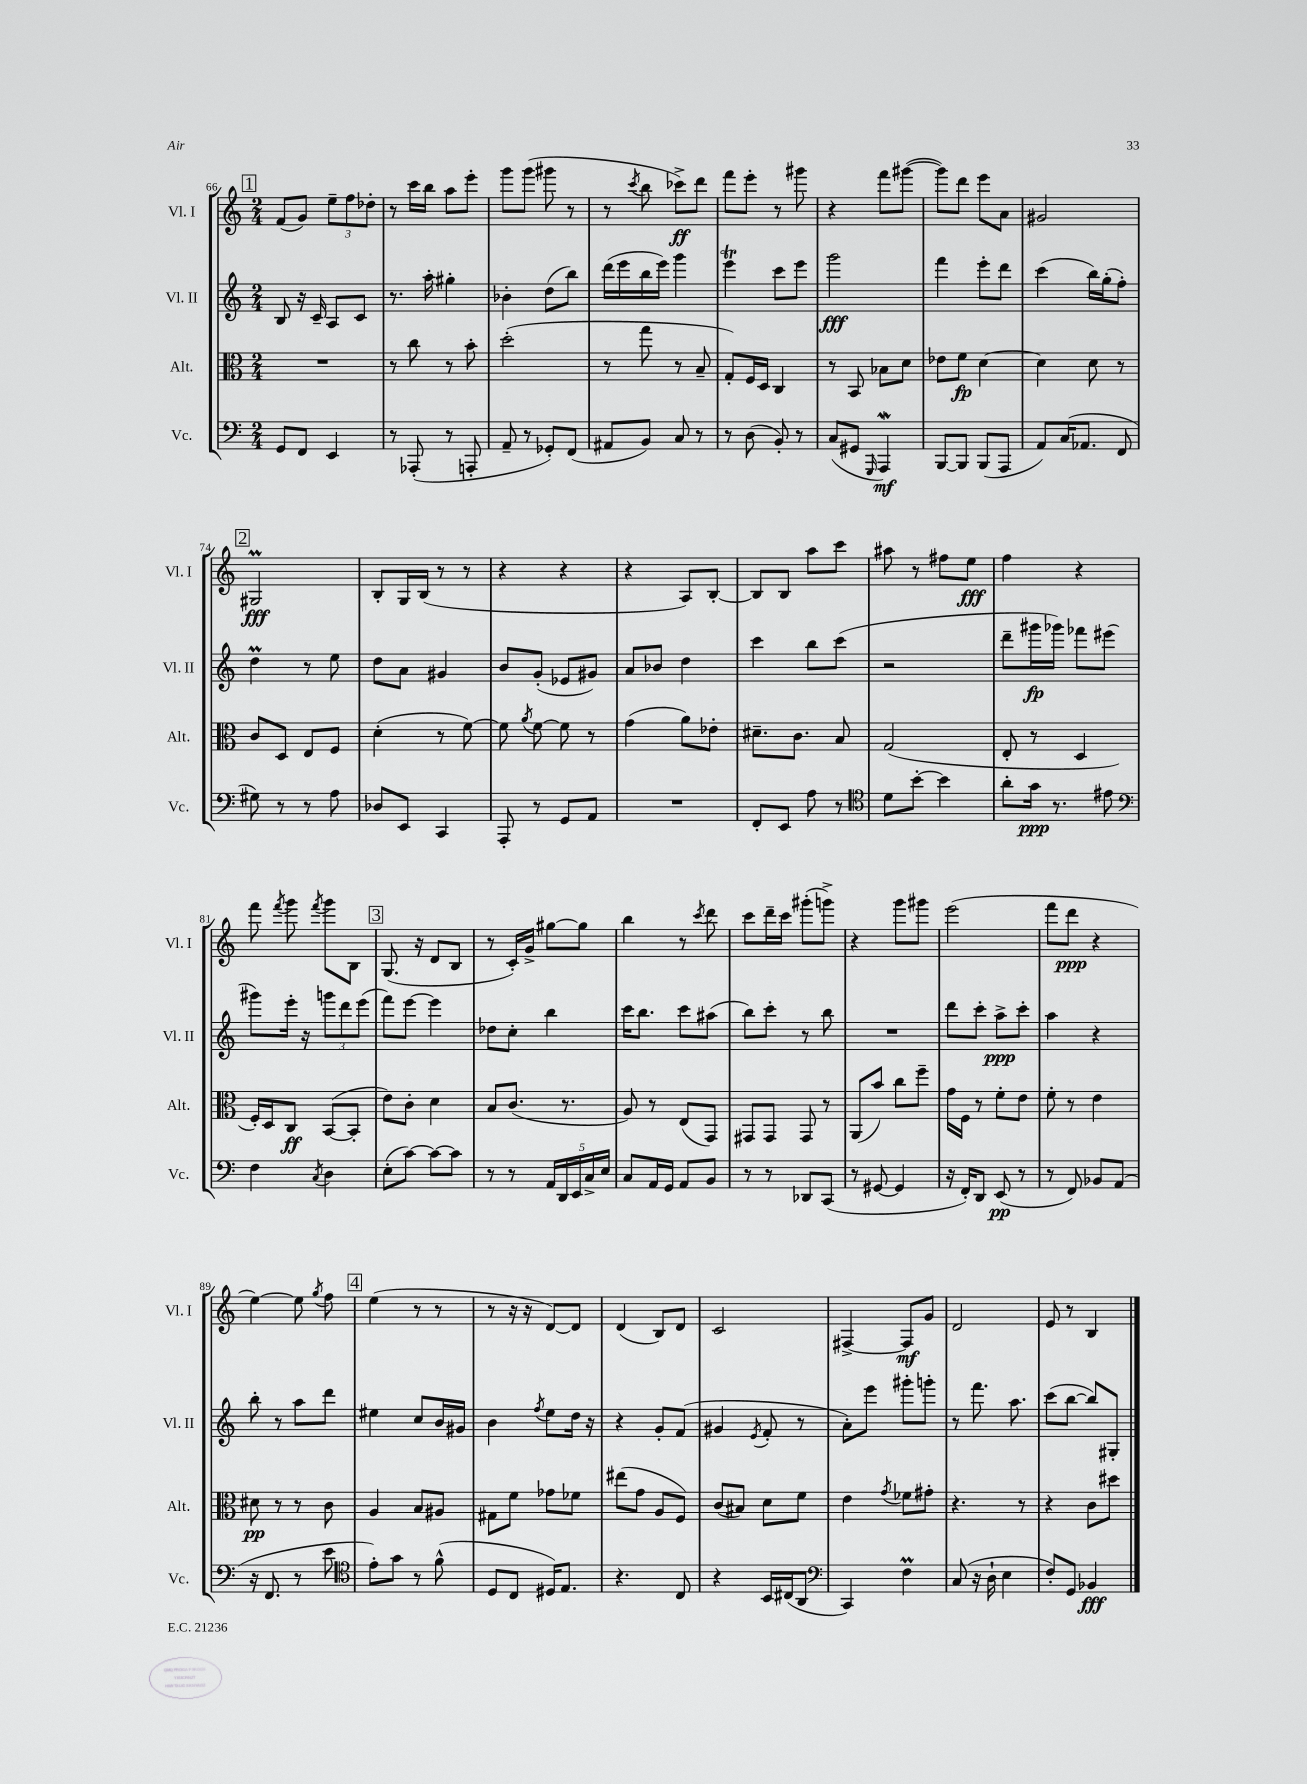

**kern	**kern	**kern	**kern
*staff4	*staff3	*staff2	*staff1
*clefF4	*clefC3	*clefG2	*clefG2
*k[]	*k[]	*k[]	*k[]
*M2/4	*M2/4	*M2/4	*M2/4
8GG	2r	8B	(8f
8FF	.	16r	8g)
.	.	16c~	.
4EE	.	8A	12ee~
.	.	.	12ff
.	.	8c	.
.	.	.	12dd-'
=	=	=	=
8r	8r	8.r	8r
(8AAA-'	8cc	.	16ccc
.	.	16aa'	16bb
8r	8r	4gg#'	8aa
8AAA'	8b'	.	8eee'
=	=	=	=
8AA~	(2dd'	4b-'	8ggg
8r	.	.	(8ggg
8GG-')	.	(8dd	8ggg#
(8FF	.	8bb)	8r
=	=	=	=
8AA#	8r	(16ddd	8r
.	.	16eee	.
.	.	.	8qccc
8BB)	8gg	16bb	8bb
.	.	16eee)	.
8C	8r	4ggg	8ccc-^)
8r	8B~	.	8ddd
=	=	=	=
8r	8G')	4eee	8fff
(8D	16F	.	8eee'
.	16D	.	.
8BB')	4C	8ccc	8r
8r	.	8eee	8ggg#
=	=	=	=
(8C	8r	2ggg	4r
8GG#	8BB	.	.
16qqGGG	.	.	.
4AAA)	8B-	.	8fff
.	8d	.	([8ggg#
=	=	=	=
[8BBB	8e-	4fff	8ggg#])
8BBB]	8f	.	8ddd
(8BBB	[4d	8eee'	8eee
8AAA	.	8ddd	8a
=	=	=	=
8AA)	4d]	(4ccc	2g#
(16C	.	.	.
8.AA-	.	.	.
.	8d	16bb)	.
.	.	(16gg'	.
8FF	8r	8ff')	.
=	=	=	=
8G#)	8c	4dd	2G#
8r	8D	.	.
8r	8E	8r	.
8A	8F	8ee	.
=	=	=	=
8D-	(4d'	8dd	8B'
8EE	.	8a	16G
.	.	.	(16B
4CC	8r	4g#	8r
.	[8f)	.	8r
=	=	=	=
8AAA'	8f]	8b	4r
.	8qa	.	.
8r	[8f	(8g'	.
8GG	8f]	8e-	4r
8AA	8r	8g#)	.
=	=	=	=
2r	(4g	8a	4r
.	.	8b-	.
.	8a)	4dd	8A)
.	8e-'	.	[8B'
=	=	=	=
8FF'	8.d#~	4ccc	8B]
8EE	.	.	8B
.	8.c	.	.
8A	.	8bb	8aa
8r	8B	(8ccc	8ccc
=	=	=	=
*clefC4	*	*	*
8d	(2G	2r	8aa#
[8b'	.	.	8r
4b]	.	.	8ff#
.	.	.	8ee
=	=	=	=
8a'	8E'	8ddd~	4ff
16g	8r	16ggg#	.
8.r	.	16ggg-)	.
.	4D	8fff-	4r
8e#	.	(8eee#	.
=	=	=	=
*clefF4	*	*	*
4F	16F')	8ggg#)	8fff
.	16D	.	.
.	.	.	8qfff
.	8C	16eee'	8ggg
.	.	16r	.
8qC	.	.	8qfff
4D	([8BB	12ggg	8ggg
.	.	12ddd	.
.	8BB']	.	8B
.	.	(12eee	.
=	=	=	=
(8E'	8e)	8fff)	(8.G
[8c)	8c'	[8eee	.
.	.	.	16r
8c_	4d	4eee]	8d
8c]	.	.	8B
=	=	=	=
8r	8B	8dd-	8r
8r	(8.c	8cc'	16c')
.	.	.	16g^
20AA	.	4bb	[8gg#
20DD	.	.	.
.	8.r	.	.
20EE	.	.	.
.	.	.	8gg#]
20C^	.	.	.
20E	.	.	.
=	=	=	=
8C	8A)	16ccc	4bb
.	.	8.bb	.
16AA	8r	.	.
16GG	.	.	.
8AA	(8E	8ccc	8r
.	.	.	8qccc
8BB	8GG)	(8aa#	8ddd
=	=	=	=
8r	8GG#	8bb)	8ccc
8r	8GG#	8ccc'	16ddd~
.	.	.	16ccc
8DD-	8GG#	8r	(8ggg#'
(8CC	8r	8bb	8ggg^)
=	=	=	=
8r	(8AA	2r	4r
[8GG#	8b)	.	.
4GG#]	8cc	.	8ggg
.	8ff~	.	8ggg#
=	=	=	=
16r	16g	8ddd	(2eee
16FF')	16F	.	.
8DD	8r	8ccc'	.
(8EE	8f'	8aa^	.
8r	8e	8ccc'	.
=	=	=	=
8r	8f'	4aa	8fff
8FF)	8r	.	8ddd
8BB-	4e	4r	4r
(8AA	.	.	.
=	=	=	=
16r	8d#	8bb'	[4ee)
8.FF	.	.	.
.	8r	8r	.
8r	8r	8aa	8ee]
.	.	.	8qgg
8e	8c	8ddd	8ff
=	=	=	=
*clefC4	*	*	*
8e')	4A	4ee#	(4ee
8g	.	.	.
8r	8B	8cc	8r
(8f^^	8A#	16b	8r
.	.	16g#	.
=	=	=	=
8D	8G#	4b	8r
8C	8f	.	16r
.	.	.	16r
.	.	8qff	.
16D#)	8g-	8ee	[8d)
8.E	.	.	.
.	8f-	16dd	8d]
.	.	16r	.
=	=	=	=
4.r	(8ee#	4r	(4d
.	8g	.	.
.	8A	8g'	8B)
8C	8F)	(8f	8d
=	=	=	=
4r	(8c	4g#	2c
.	8B#)	.	.
.	.	8qe	.
16BB	8d	8f'	.
(16C#	.	.	.
8AA	8f	8r	.
=	=	=	=
*clefF4	*	*	*
4CC)	4e	8a')	[4F#^
.	.	8eee	.
.	8qg	.	.
4F	8f-	8ggg#'	8F#]
.	8g#'	8ggg'	8g
=	=	=	=
(8C	4.r	8r	2d
16r	.	8.fff	.
16D`	.	.	.
4E	.	.	.
.	.	8.aa	.
.	8r	.	.
=	=	=	=
8F')	4r	(8ccc	8e
8GG	.	[8bb	8r
4BB-	8c	8bb])	4B
.	8dd#	8G#'	.
==	==	==	==
*-	*-	*-	*-
